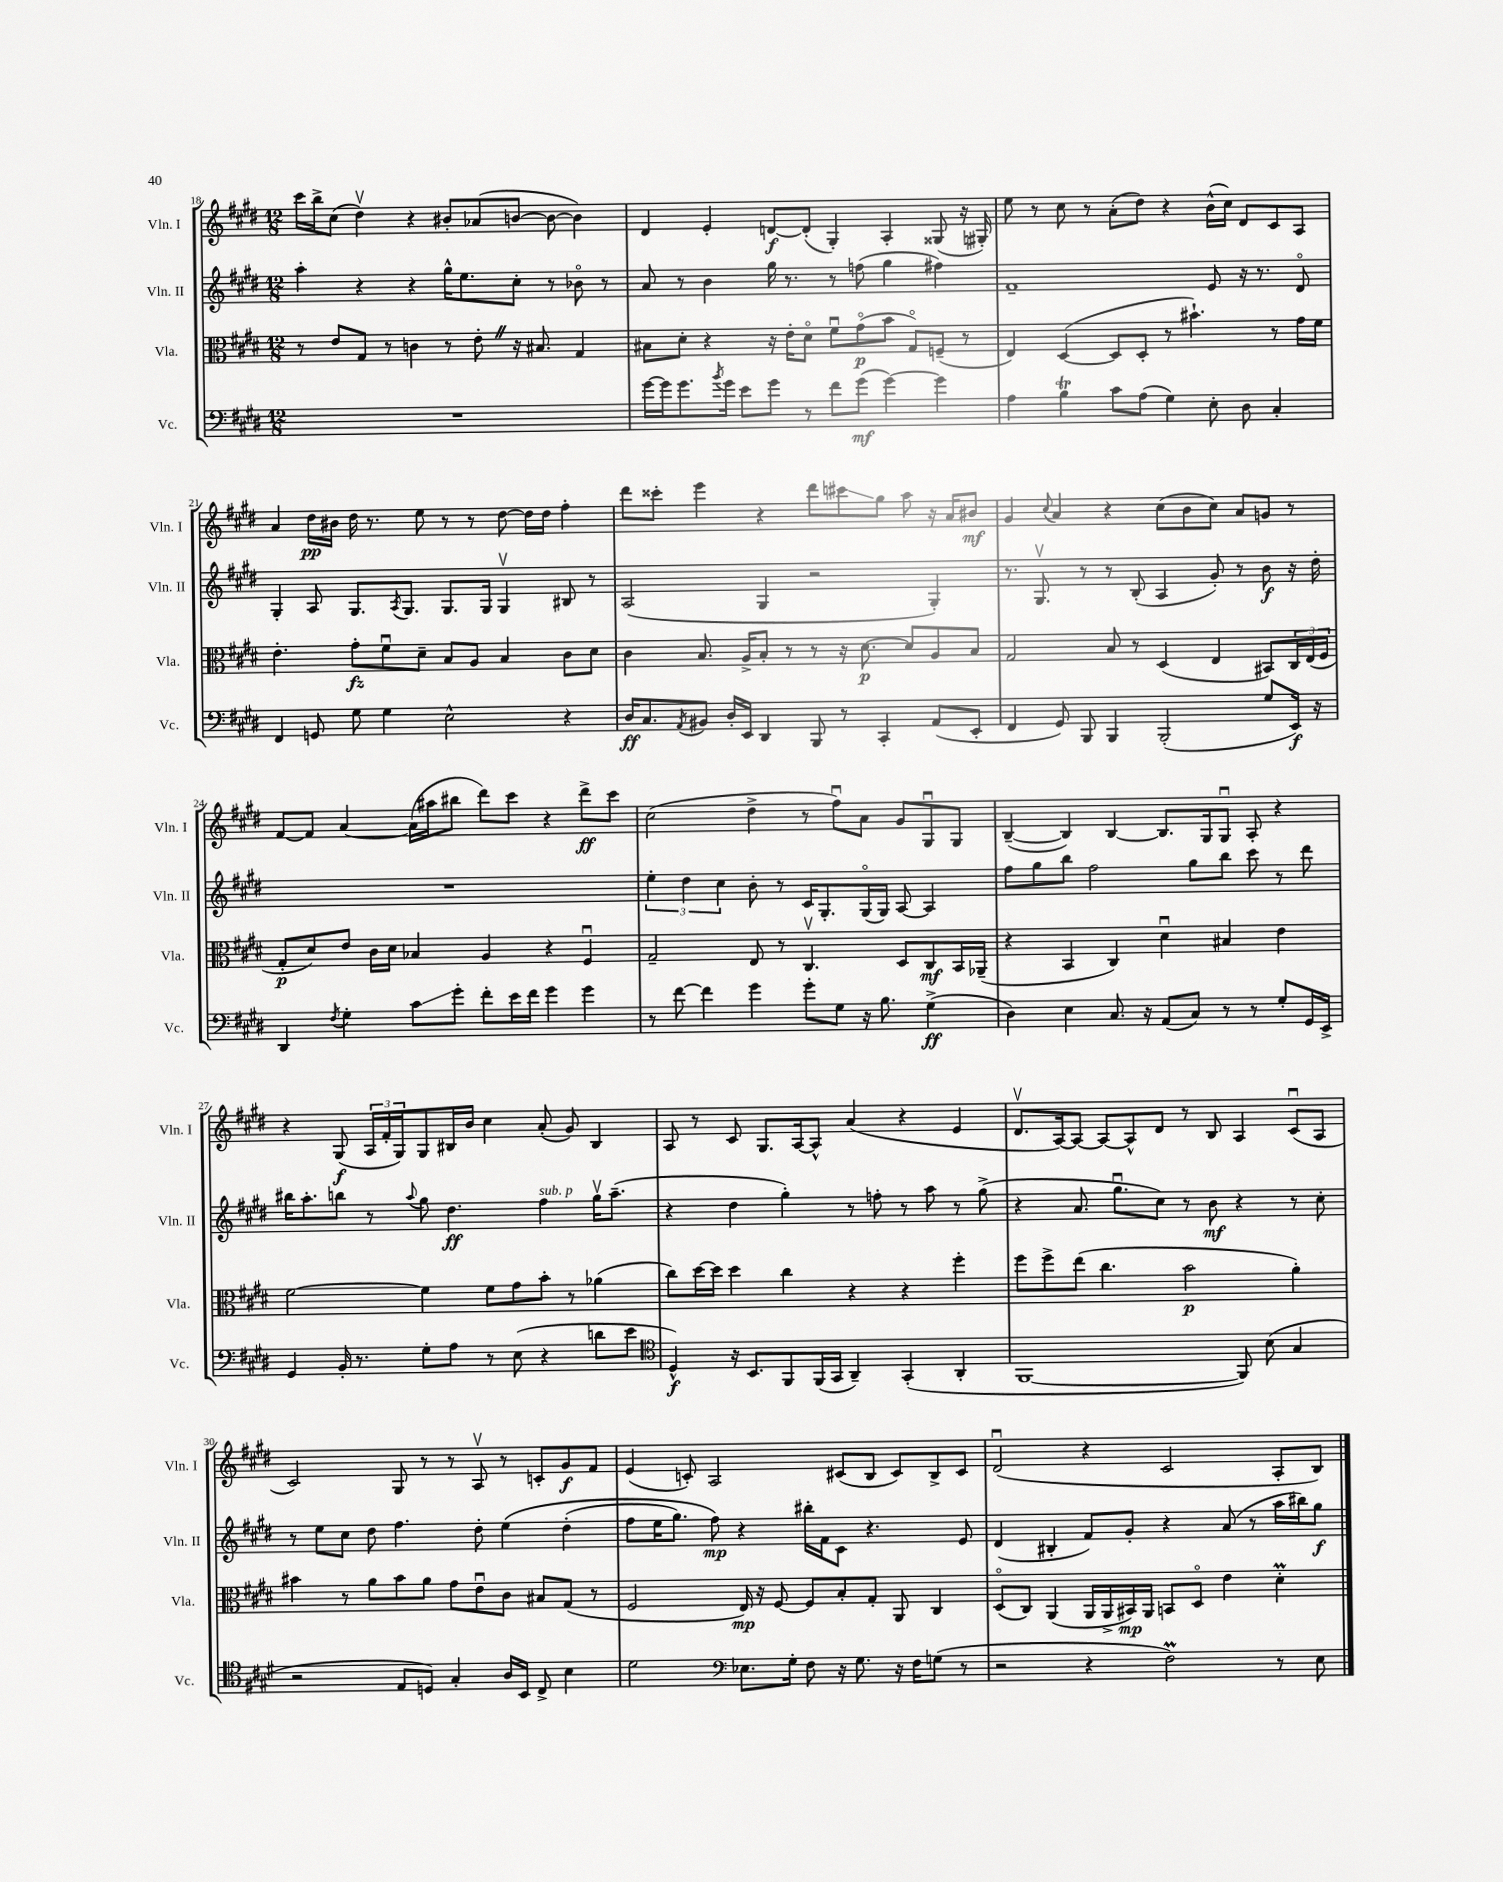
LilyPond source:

<<
\new StaffGroup <<
\new Staff = "s0" \with { instrumentName = "Vln. I" shortInstrumentName = "Vln. I" } {
    \clef treble \key e \major \numericTimeSignature \time 12/8
    cis'''16 b''16-> cis''8( dis''4\upbow) r4 bis'8-. aes'8( b'8~ b'8~ b'4) |
    dis'4 e'4-. d'8~\f d'8-.( gis4-.) a4-. gisis8( r16 gis16-.) |
    e''8 r8 cis''8 r8 a'8-.( dis''8) r4 b'16-^( cis''16) dis'8 cis'8 a8 |
    a'4 dis''16\pp bis'16 dis''16 r8. e''8 r8 r8 dis''8~ dis''16 dis''16 fis''4-. |
    dis'''8 cisis'''8-. e'''4 r4 dis'''8 cis'''8\glissando gis''8 a''8 r16 a'16 bis'8\mf |
    gis'4 \appoggiatura { cis''8 } a'4 r4 cis''8( b'8 cis''8) a'8 g'8 r8 |
    fis'8~ fis'8 a'4~ a'16( ais''16 bis''8 dis'''8) cis'''8 r4 dis'''8->\ff cis'''8 |
    cis''2( dis''4-> r8 fis''8\downbow) a'8 gis'8 gis8\downbow gis8 |
    b4~--( b4) b4~ b8. gis16 gis8\downbow a8-. r4 |
    r4 gis8\f( \tuplet 3/2 { a16 fis'16-. gis16) } gis8 bis16 b'16 cis''4 a'8-.( gis'8) bis4 |
    a8 r8 cis'8 gis8. a16~ a8-^ a'4( r4 e'4 |
    dis'8.\upbow a16~) a8~ a8~ a8-^ dis'8 r8 b8 a4 cis'8\downbow( a8 |
    cis'2) gis8 r8 r8 a8\upbow r8 c'8-. gis'8\f fis'8 |
    e'4( c'8-.) a2 cis'8( b8 cis'8) b8-> cis'8 |
    dis'2\downbow( r4 cis'2 a8-. b8) \bar "|." |
}
\new Staff = "s1" \with { instrumentName = "Vln. II" shortInstrumentName = "Vln. II" } {
    \clef treble \key e \major \numericTimeSignature \time 12/8
    a''4-. r4 r4 gis''16-^ e''8. cis''8-. r8 bes'8\flageolet r8 |
    a'8 r8 b'4 gis''16 r8. r8 f''8( gis''4 fis''4) |
    fis'1-- e'8 r16 r8. dis'8\flageolet |
    gis4-. a8 gis8. \acciaccatura { a8 } gis8. gis8. gis16 gis4\upbow bis8 r8 |
    a2( gis4 r2 gis4-.) |
    r8. gis8.\upbow r8 r8 b8-.( a4 gis'8-.) r8 b'8\f r16 dis''16-. |
    R1. |
    \tuplet 3/2 { e''4-. dis''4 cis''4 } b'8-. r8 cis'16 gis8.-. gis16\flageolet( gis16) a8~ a4 |
    fis''8 gis''8 b''8 fis''2 gis''8 b''8 cis'''8 r8 dis'''8 |
    bis''16 a''8.-. b''8 r8 \appoggiatura { a''8 } gis''8 dis''4.\ff fis''4^\markup { \italic "sub. p" } gis''16\upbow a''8.--( |
    r4 dis''4 gis''4-.) r8 f''8-. r8 a''8 r8 gis''8->( |
    r4 a'8. gis''8.\downbow cis''8) r8 b'8\mf r4 r8 cis''8-. |
    r8 e''8 cis''8 dis''8 fis''4. dis''8-. e''4\( dis''4-.( |
    fis''8 e''16 gis''8.) fis''8\mp\) r4 bis''16-. fis'16 cis'8 r4. e'8 |
    dis'4( bis4-. fis'8) gis'8-. r4 a'8( r8 a''16 bis''16) gis''8\f \bar "|." |
}
\new Staff = "s2" \with { instrumentName = "Vla." shortInstrumentName = "Vla." } {
    \clef alto \key e \major \numericTimeSignature \time 12/8
    r8 e'8 gis8 r8 c'4 r8 e'8-. \once \override BreathingSign.text = \markup { \musicglyph "scripts.caesura.straight" } \breathe r16 bis8. gis4 |
    bis8 dis'8-. r4 r16 e'16-. dis'8\flageolet fis'8\downbow gis'8\flageolet\p( b'8 gis8\flageolet) f8--( r8 |
    e4) dis4~( dis8 dis8-. r8 bis'4.-!) r8 gis'16 fis'16 |
    e'4.-. gis'8-.\fz fis'8\downbow dis'8-- b8 a8 b4 cis'8 dis'8 |
    cis'4 b8. a16-> b8-. r8 r8 r16 dis'8.~\p dis'8 a8 b8 |
    gis2 b8 r8 dis4( e4 bis,8) \tuplet 3/2 { cis16 e16( fis16 } |
    gis8-.\p dis'8) e'8 cis'16 dis'16 bes4 a4 r4 fis4\downbow |
    gis2-- e8 r8 cis4.\upbow dis8 cis8\mf b,16 aes,16--( |
    r4 b,4 cis4) dis'4\downbow bis4 e'4 |
    fis'2~ fis'4 fis'8 gis'8 b'8-. r8 aes'4( |
    cis''8) dis''16~ dis''16 dis''4 cis''4 r4 r4 fis''4-. |
    fis''8 fis''8-> e''8( cis''4. b'2\p a'4-.) |
    bis'4 r8 a'8 bis'8 a'8 gis'8 e'8\downbow cis'8 bis8 gis8( r8 |
    fis2 e16\mp) r16 fis8~ fis8 b8-. gis8-. a,8 cis4 |
    dis8\flageolet( cis8) a,4( a,16 a,16-> bis,16\mp) a,16 b,8 dis8\flageolet e'4 dis'4-.\prall \bar "|." |
}
\new Staff = "s3" \with { instrumentName = "Vc." shortInstrumentName = "Vc." } {
    \clef bass \key e \major \numericTimeSignature \time 12/8
    R1. |
    gis'16~ gis'16 gis'8. \acciaccatura { b'8 } gis'16 e'8 gis'8 r8 fis'8 gis'8\mf( gis'4~) gis'4 |
    a4 b4\trill cis'8 a8( gis4) e8-. dis8 cis4-. |
    fis,4 g,8 gis8 gis4 e2-^ r4 |
    dis16\ff cis8. \acciaccatura { a,8 } bis,8 dis16-. e,16 dis,4 b,,8 r8 cis,4-. a,8( e,8-. |
    fis,4 gis,8) b,,8 b,,4 b,,2-.( gis8 e,16\f) r16 |
    dis,4 \acciaccatura { fis8 } gis4-. cis'8\glissando gis'8-. fis'8-. e'16 fis'16 gis'4 gis'4 |
    r8 fis'8~ fis'4 gis'4 gis'8-. gis8 r16 b8. gis4->\ff( |
    dis4) e4 cis8. r16 a,8( cis8) r8 r8 gis8-. gis,16 e,16-> |
    gis,4 b,16-. r8. gis8-. a8 r8 e8( r4 d'8 e'8 |
    \clef tenor dis4-^\f) r16 b,8. fis,8 fis,16( gis,16 a,4--) gis,4-.( a,4-. |
    fis,1~ fis,8) b8( gis4 |
    r2 e8 d8) gis4-. a16 b,16 cis8-> b4 |
    dis'2 \clef bass ees8. gis16-. fis8 r16 gis8. r16 fis16 g8( r8 |
    r2 r4 fis2\prall) r8 e8 \bar "|." |
}
>>
>>
\layout { \context { \Score currentBarNumber = #18 } }
